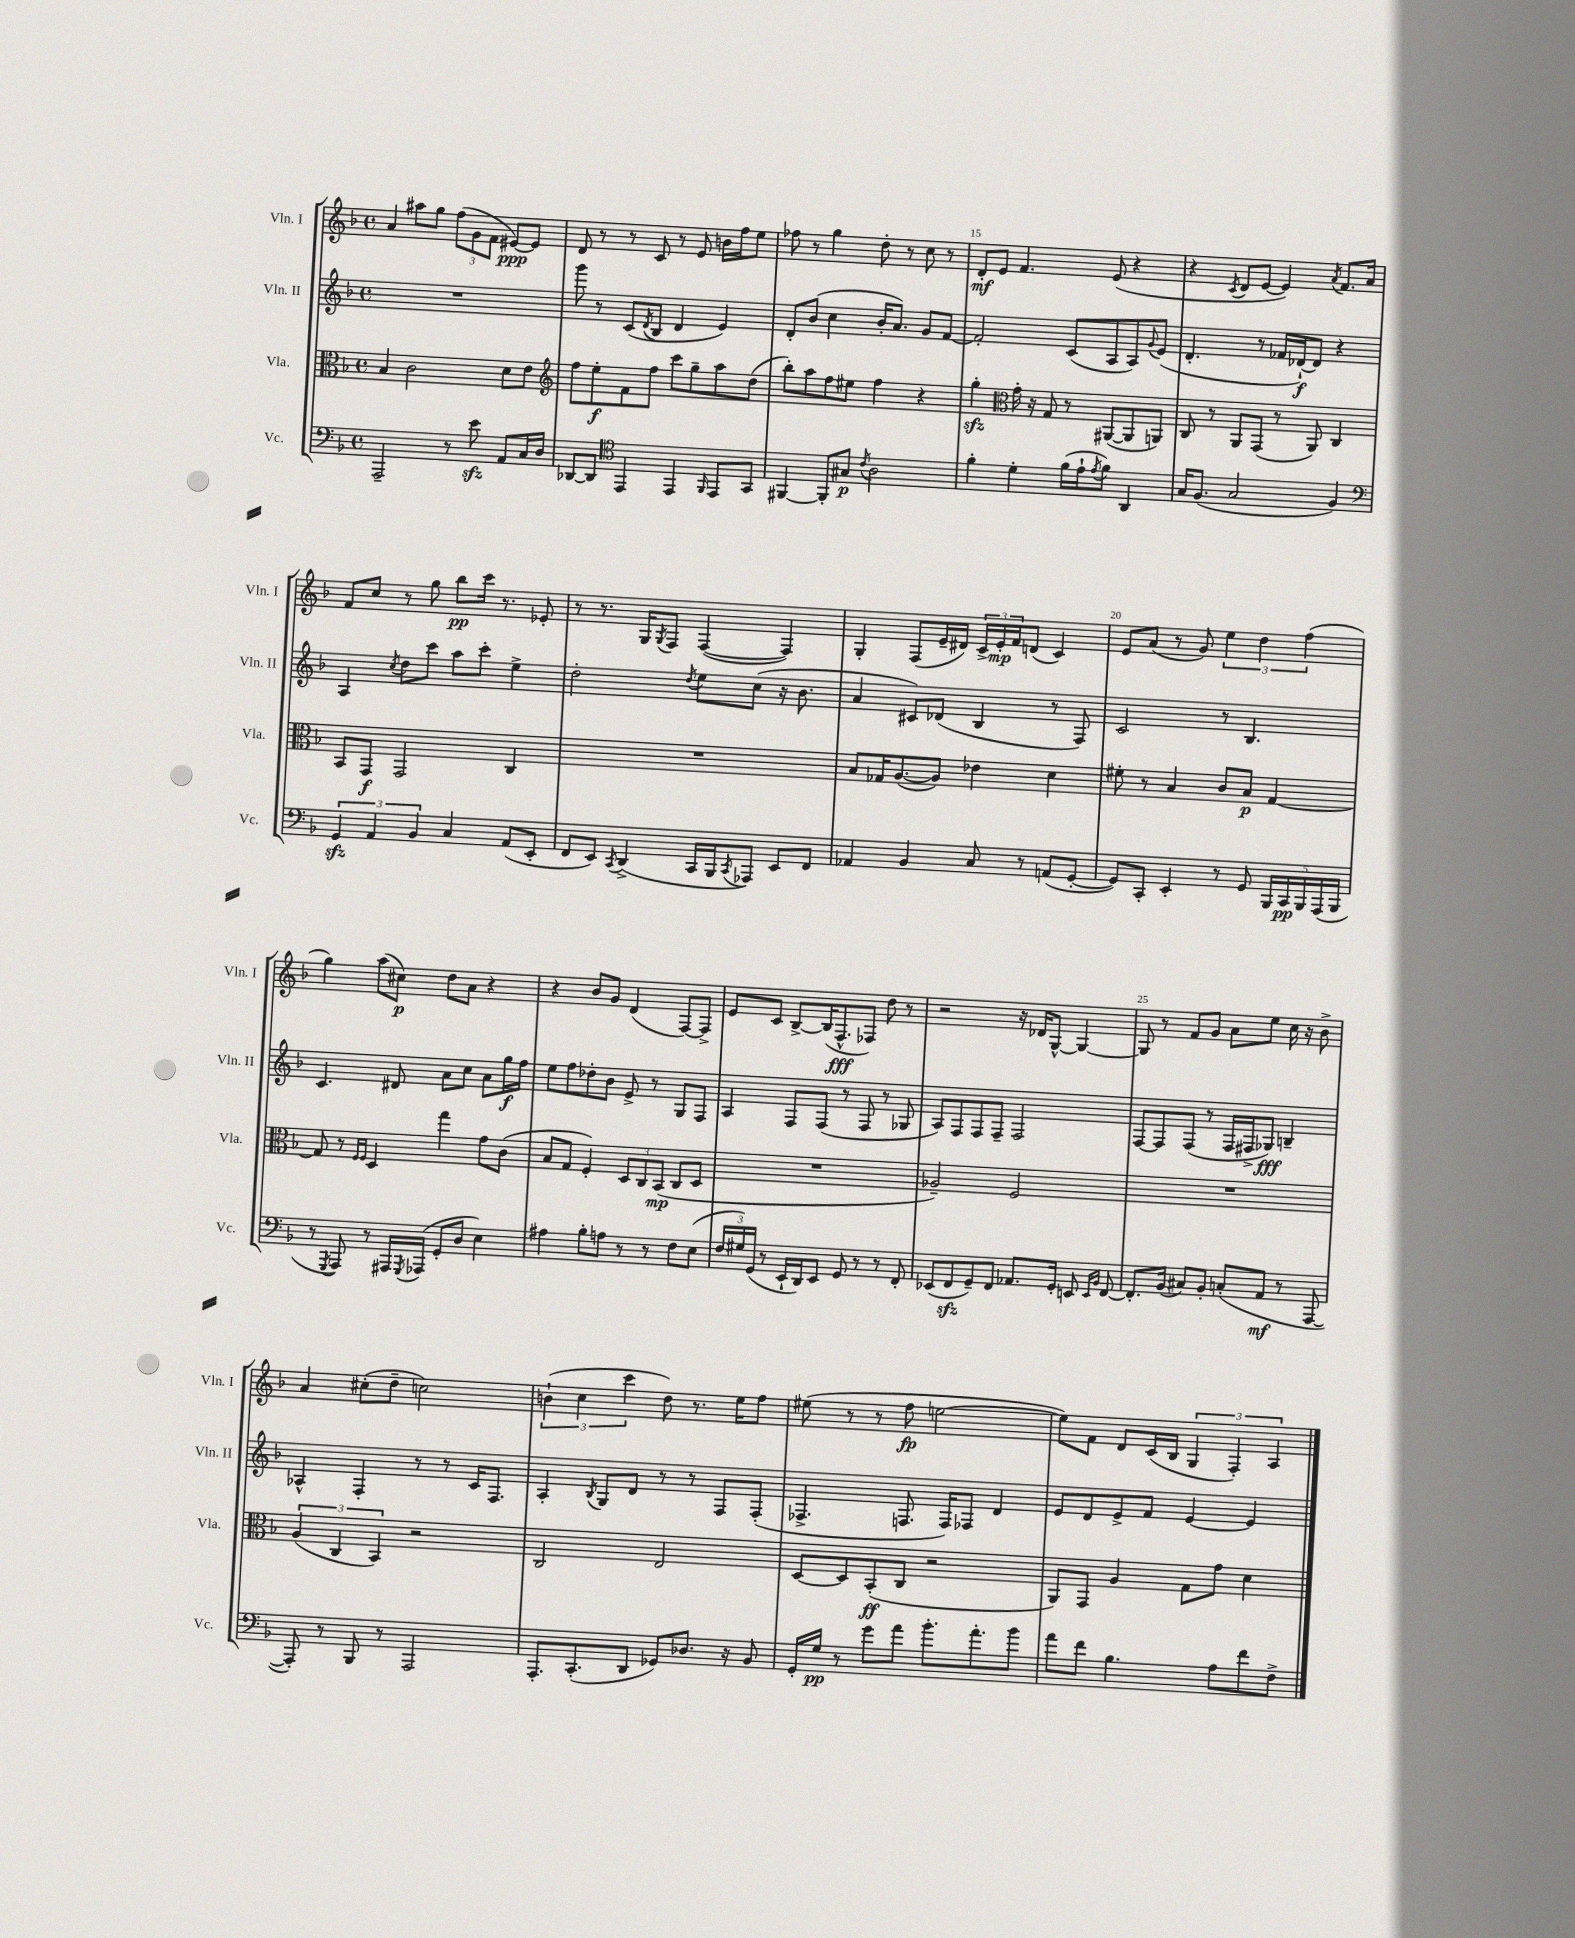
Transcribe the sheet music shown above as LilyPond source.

<<
\new StaffGroup <<
\new Staff = "s0" \with { instrumentName = "Vln. I" shortInstrumentName = "Vln. I" } {
    \clef treble \key f \major \defaultTimeSignature \time 4/4
    a'4 ais''8 g''8 \tuplet 3/2 { f''8( g'8 f'8 } eis'8~\ppp) eis'8 |
    d'8 r8 r8 c'8 r8 e'8 b'16 f''16 e''8 |
    fes''8 r8 g''4 d''8-. r8 c''8 r8 |
    d'8-.\mf e'8 f'4. e'8( r4 |
    r4 \acciaccatura { c'8 } d'8 e'8~ e'4) \acciaccatura { a'8 } f'8. a'16 |
    f'8 c''8 r8 g''8 bes''8\pp c'''16 r8. ees'8-. |
    r8 r8. g16 \acciaccatura { g8 } f8 f4~( f4) |
    g4-. f8( e'16-- dis'16) \tuplet 3/2 { c'16-> e'16-.\mp f'16 } d'8( c'4) |
    e'8 a'8( r8 g'8) \tuplet 3/2 { e''4 d''4 f''4( } |
    g''4) a''8( cis''8\p) d''8 a'8 r4 |
    r4 bes'8 g'8 d'4( f8~) f8-> |
    e'8 c'8 bes8~-> bes16( f8.-^\fff fes8) d''8 r8 |
    r2 r16 des'16 g8~-^ g4~ |
    g8 r8 f'8 g'8 a'8 e''8 c''16 r16 bes'8-> |
    a'4 cis''8-.( d''8-- c''2) |
    \tuplet 3/2 { b'4-!( c''4 c'''4 } d''8) r8. e''16 f''8 |
    eis''8( r8 r8 f''8\fp e''2~ |
    e''8) f'8 d'8 c'16( bes16 \tuplet 3/2 { g4 f4-.) a4 } \bar "|." |
}
\new Staff = "s1" \with { instrumentName = "Vln. II" shortInstrumentName = "Vln. II" } {
    \clef treble \key f \major \defaultTimeSignature \time 4/4
    R1 |
    g'''8 r8 c'8( \acciaccatura { d'8 } bes8 d'4 e'4) |
    d'8-. bes'8( c''4 bes'16-. a'8.) g'8 f'8~ |
    f'2-. c'8( a8 a8) \appoggiatura { g'8 } e'8( |
    d'4.-. r8 fes'16 des'16~-!\f) des'8 r4 |
    a4 \acciaccatura { c''8 } d''8 c'''8 a''8 c'''8-. e''4-> |
    d''2-. \acciaccatura { d''8 } e''8 c''8( r16 bes'8. |
    a'4 cis'8) des'8( bes4 r8 f8) |
    c'2 r8 bes4. |
    c'4. dis'8 a'8 c''8 a'8 g''16\f f''16 |
    e''8 f''8 des''8-. bes'8 e'8-> r8 g8 f8 |
    a4 f8 f8( r8 f8 r8 ges8 |
    a8) f8 f8 f8-- f2 |
    f8~ f8 f8( r8 f16 fis16-> ges8\fff) b4-- |
    aes4-^ f4-. r8 r8 c'16 f8. |
    a4-. \acciaccatura { bes8 } g8 d'8 r8 r8 f8 f8-.( |
    fes4.-> f8. f16) fes8 d'4 |
    e'8 d'8 e'8-> f'8 e'4~ e'4 \bar "|." |
}
\new Staff = "s2" \with { instrumentName = "Vla." shortInstrumentName = "Vla." } {
    \clef alto \key f \major \defaultTimeSignature \time 4/4
    bes4 c'2 d'8 e'8 |
    \clef treble f''8 e''8-.\f f'8 f''8 c'''8 g''8-- a''8 d''8( |
    bes''8-.) a''8 f''8 eis''8 f''4 r4 |
    g''4-.\sfz \clef alto g'16-. r16 g8 r8 ais,8~( ais,8 a,8) |
    c8 r8 a,8 g,8( r8 a,8) c4 |
    bes,8 g,8\f g,2 c4 |
    R1 |
    bes8 ges16 a8.~( a8) ees'4 d'4 |
    fis'8-. r8 bes4 c'8 bes8\p g4~ |
    g8 r8 \grace { f16 f16 } d4 g''4 g'8 c'8( |
    bes8 g8 f4-.) \tuplet 3/2 { d8 c8 bes,8\mp( } c8 d8 |
    R1 |
    aes2--) f2 |
    R1 |
    \tuplet 3/2 { a4( c4 bes,4) } r2 |
    c2 e2 |
    d8~ d8 bes,8-.\ff( c8 r2 |
    a,8) g,8 a4 g8 g'8 d'4 \bar "|." |
}
\new Staff = "s3" \with { instrumentName = "Vc." shortInstrumentName = "Vc." } {
    \clef bass \key f \major \defaultTimeSignature \time 4/4
    a,,2-- r8 e'8\sfz a,8 c16 d16 |
    des,8~ des,8 \clef tenor e,4 e,4 \grace { f,16 } e,8 g,8 |
    fis,4~ fis,8-. gis8\p \acciaccatura { c'8 } a2 |
    f'4-. d'4-. f'16( e'16-! \acciaccatura { e'8 } f'8) a,4 |
    g16 f8.( g2 f4) |
    \clef bass \tuplet 3/2 { g,4\sfz a,4 bes,4 } c4 a,8( e,8-. |
    f,8 e,8) \acciaccatura { c,8 } d,4->( c,16 bes,,16 \acciaccatura { c,8 } aes,,8) e,8 f,8 |
    aes,4 bes,4 c8 r8 a,8( g,8~-. |
    g,8) c,8-. e,4-. r8 g,8 \tuplet 5/4 { bes,,16 c,16\pp bes,,16 a,,16( bes,,16 } |
    r8 \acciaccatura { g,,8 } a,,8) r8 ais,,16 \acciaccatura { g,,8 } aes,,16( g,8-. d8 e4) |
    ais4 bes8-. a8 r8 r8 f8 e8( |
    \tuplet 3/2 { f16 gis16) g,16( } r8 e,16-! d,16) e,8 g,8 r8 r8 f,8-. |
    ees,8( f,8\sfz g,8--) f,8 aes,8. g,16-. e,8 \grace { e,16 bes,16 } f,8~ |
    f,8.-. bes,16( cis8) bes,8-. c8-.( a,8\mf r8 a,,8~ |
    a,,8-.) r8 bes,,8 r8 a,,2 |
    a,,8.-. c,8.-.( d,8 ges,8) des8. r16 bes,8 |
    g,16-. g16\pp r8 g'8 a'8 bes'8.-. a'8.-. bes'8 |
    a'8 f'8 bes4. a8 f'8 f8-> \bar "|." |
}
>>
>>
\layout { \context { \Score currentBarNumber = #12 \override BarNumber.break-visibility = ##(#f #t #t) barNumberVisibility = #(every-nth-bar-number-visible 5) } }
